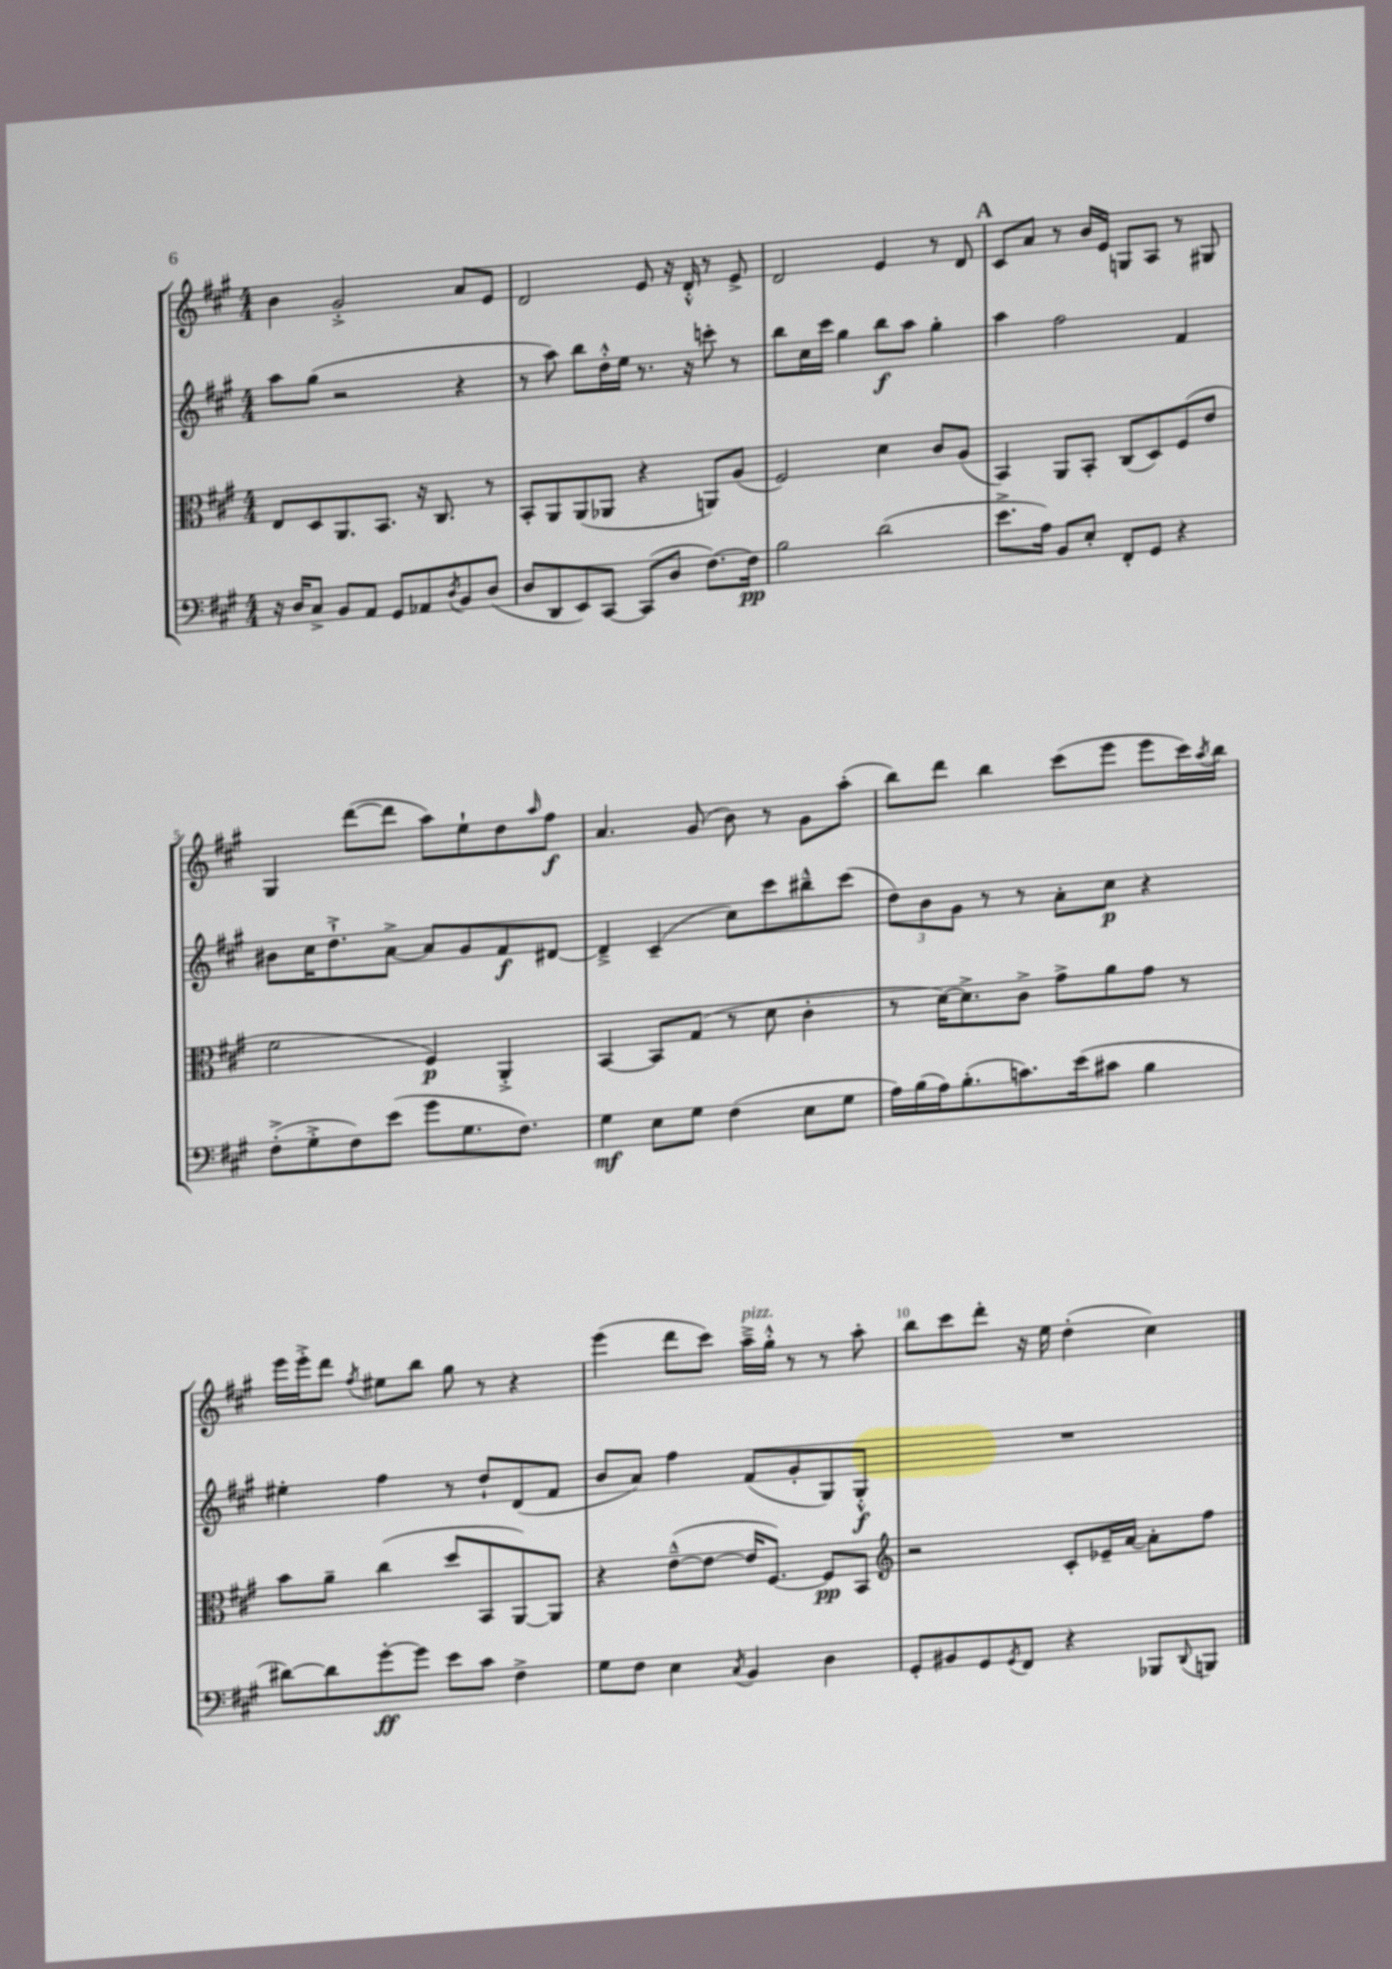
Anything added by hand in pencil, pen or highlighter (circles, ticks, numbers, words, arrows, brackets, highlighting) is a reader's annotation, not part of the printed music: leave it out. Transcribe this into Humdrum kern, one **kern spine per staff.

**kern	**kern	**kern	**kern
*staff4	*staff3	*staff2	*staff1
*clefF4	*clefC3	*clefG2	*clefG2
*k[f#c#g#]	*k[f#c#g#]	*k[f#c#g#]	*k[f#c#g#]
*M4/4	*M4/4	*M4/4	*M4/4
16r	8E	8aa	4b
16D	.	.	.
8C#^	8D	(8gg#	.
8BB	8.AA	2r	2g#'^
8AA	.	.	.
.	8.BB	.	.
8GG#	.	.	.
8AA-	16r	.	.
.	8.C#	.	.
8qD	.	.	.
8BB	.	4r	8a
(8D	8r	.	8e
=	=	=	=
8D	8BB'	8r	2d
8DD	8AA	8aa)	.
8EE)	(8AA	8bb	.
[8CC#	8AA-	16dd'^^	.
.	.	16ee	.
(8CC#]	4r	8.r	8e
8D	.	.	16r
.	.	16r	16d'^^
[8.F#)	8AA)	8ccc'	8r
.	(8A	8r	8e^
16F#]	.	.	.
=	=	=	=
2B	2F#)	8bb	2d
.	.	16cc#	.
.	.	16ccc#	.
.	.	4gg#	.
(2d	4d	8bb	4e
.	.	8aa	.
.	8c#	4gg#'	8r
.	(8A	.	8d
=	=	=	=
8.e^	4BB)	4aa	8c#
.	.	.	8a
16A)	.	.	.
8BB	8AA	2ff#	8r
8E'	8BB'	.	16b
.	.	.	16e
8FF#'	(8C#	.	8G
8GG#	8D)	.	8A
4r	(8F#	4f#	8r
.	8e	.	8G#
=	=	=	=
(8F#'^	2f#	8b#	4G#
8G#'^	.	16cc#	.
.	.	8.dd`^	.
8F#)	.	.	([8ddd
(8e	.	[8a^	8ddd]
8g#	4F#)	8a]	8aa)
8.G#	.	8g#	8ee`
.	4AA'^	8f#	8dd
8.F#)	.	.	.
.	.	.	16qqaa
.	.	[8d#	8ff#
=	=	=	=
4G#	[4BB	4d#~^]	4.a
8E	8BB]	(4c#~	.
8G#	(8G#	.	(8g#
(4F#	8r	8cc#)	8b)
.	8d	8ccc#	8r
8E	4c#'	8bb#~^^	8g#
8G#	.	(8ccc#	(8aa'
=	=	=	=
16A)	8r	12dd)	8bb)
(16B	.	.	.
.	.	12b	.
16A)	[16d)	.	8ddd
.	.	12g#	.
(8.B'	8.d^]	.	.
.	.	8r	4bb
8.c)	8c#^	8r	.
.	8g#^	8a'	(8ccc#
(16e	.	.	.
8c#	8a	8cc#	8eee
4B	8g#	4r	8eee
.	8r	.	16ccc#)
.	.	.	8qaa
.	.	.	16bb
=	=	=	=
[8d#)	8b	4ee#'	16eee
.	.	.	16eee'^
8d#]	8a~	.	8ddd
.	.	.	8qff#
[8g#'	(4cc#	4ff#	8ee#
8g#]	.	.	8bb
8e	8dd	8r	8gg#
8c#	8BB	8dd`	8r
4F#^	[8AA)	(8d	4r
.	8AA]	8f#	.
=	=	=	=
8G#	4r	8b	(4eee
8F#	.	8a)	.
4E	([8e~^^	4ff#	8ddd
.	8e_	.	8ccc#)
8qC#	.	.	.
4BB	16e]	(8f#	16aa~^
.	[8.F#)	.	16gg#'^^
.	.	8g#'	8r
4D	8F#]	8G#)	8r
.	8BB	8G#'^^	8aa'
=	=	=	=
*	*clefG2	*	*
8GG#'	2r	1r	8bb
8BB#	.	.	8ccc#
8GG#	.	.	8ddd'
8qGG#	.	.	.
8FF#	.	.	16r
.	.	.	16ee
4r	8c#'	.	(4dd'
.	16e-~	.	.
.	[16a	.	.
8BBB-	8a']	.	4cc#)
8qqDD	.	.	.
8BBB	8ff#	.	.
==	==	==	==
*-	*-	*-	*-
